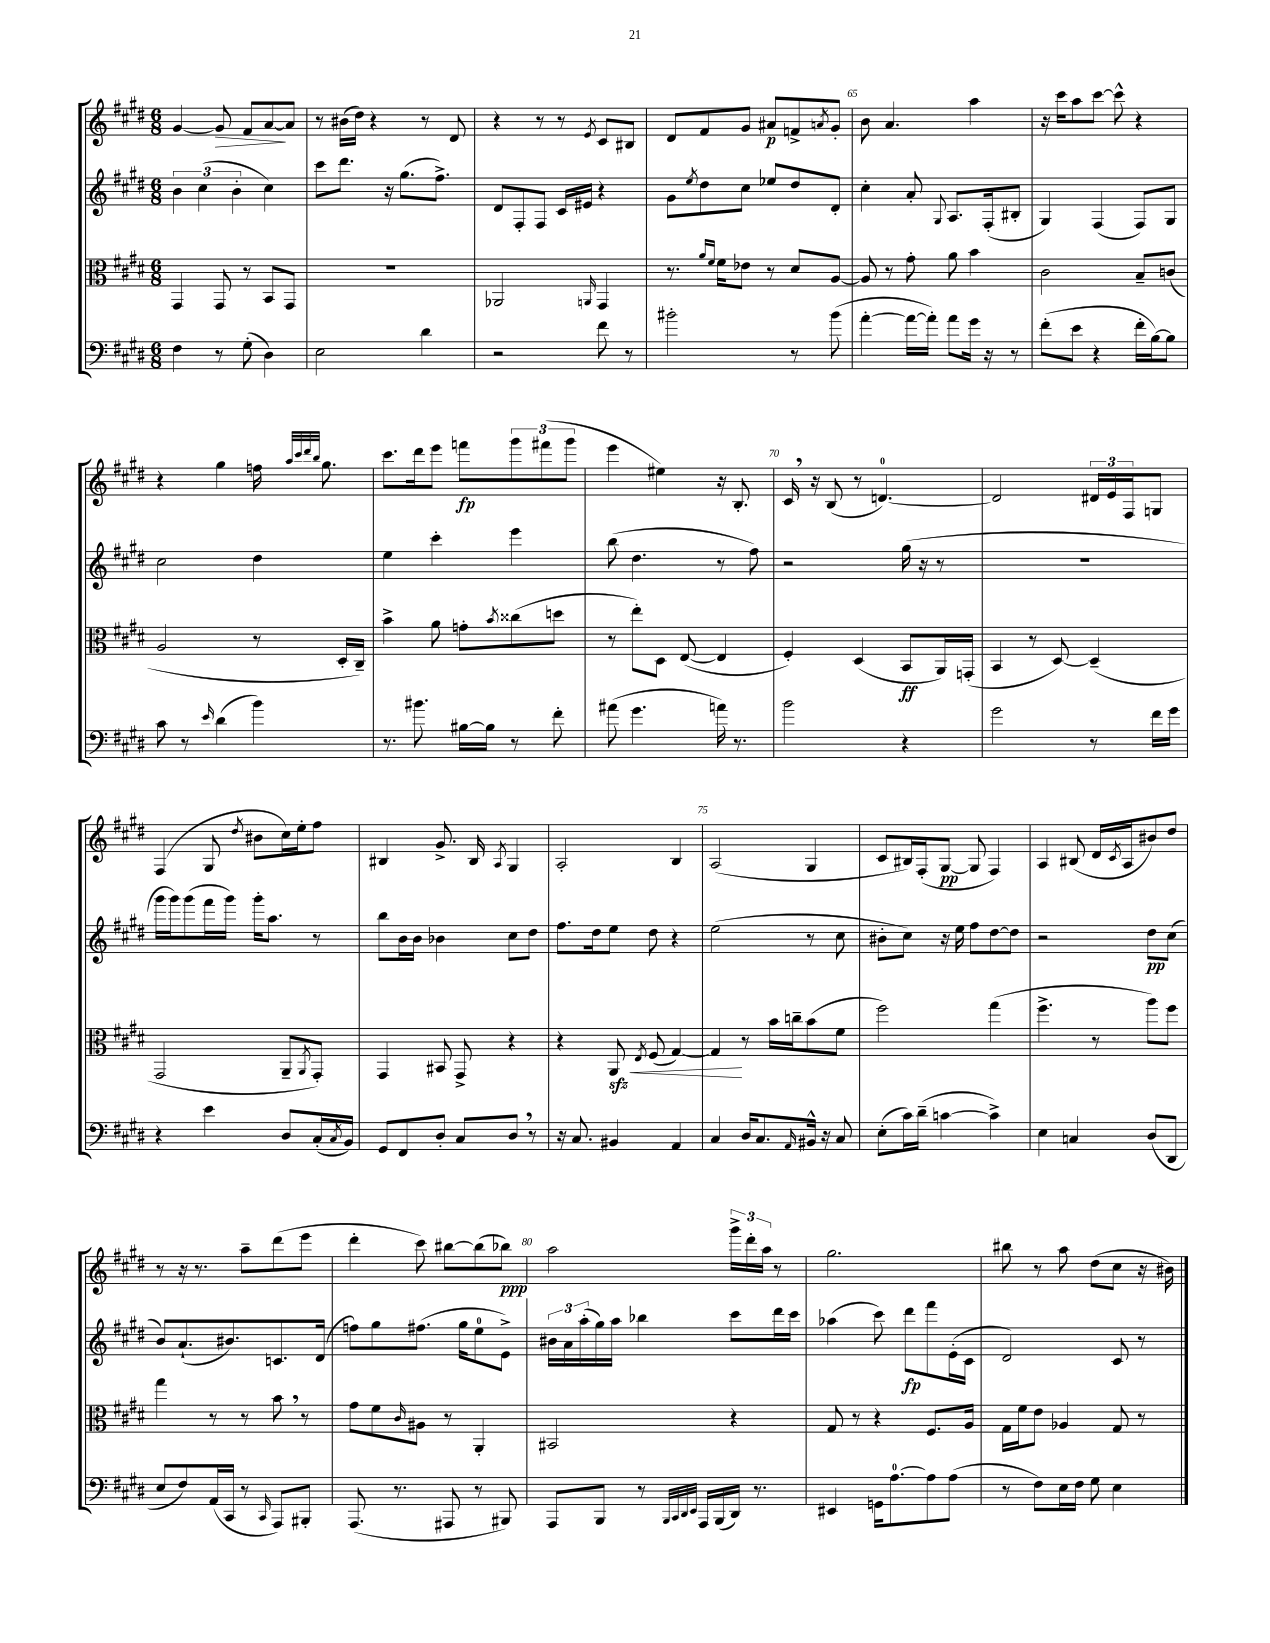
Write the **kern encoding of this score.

**kern	**kern	**dynam	**kern	**dynam	**kern	**dynam
*part4	*part3	*part3	*part2	*part2	*part1	*part1
*staff4	*staff3	*staff3	*staff2	*staff2	*staff1	*staff1
*clefF4	*clefC3	*	*clefG2	*	*clefG2	*
*k[f#c#g#d#]	*k[f#c#g#d#]	*	*k[f#c#g#d#]	*	*k[f#c#g#d#]	*
*M6/8	*M6/8	*	*M6/8	*	*M6/8	*
=61	=61	=61	=61	=61	=61	=61
4F#\	4GG#/	.	6b\	.	[4g#/	.
.	.	.	(6cc#\	.	.	.
!	!	!	!	!	!	!LO:HP:b
8r	8GG#/	.	.	.	8g#/]	>
.	.	.	6b'\	.	.	.
(8G#'\	8r	.	.	.	8f#/L	.
4D#\)	8BB/L	.	4cc#\)	.	[8a/	.
.	8GG#/J	.	.	.	8a/J]	]
=62	=62	=62	=62	=62	=62	=62
2E\	2.r	.	8ccc#\L	.	8r	.
.	.	.	8.ddd#\J	.	(16b#X\LL	.
.	.	.	.	.	16dd#\JJ)	.
.	.	.	.	.	4r	.
.	.	.	16r	.	.	.
.	.	.	(8.gg#\L	.	.	.
4d#\	.	.	.	.	8r	.
.	.	.	8.ff#^\J)	.	.	.
.	.	.	.	.	8d#/	.
=63	=63	=63	=63	=63	=63	=63
2r	2AA-X/	.	8d#/L	.	4r	.
.	.	.	8F#'/	.	.	.
.	.	.	8F#/J	.	8r	.
.	.	.	16c#/LL	.	8r	.
.	.	.	16e#X/JJ	.	.	.
.	16qqAAn/	.	.	.	8qe/	.
8f#\	4GG#/	.	4r	.	8c#/L	.
8r	.	.	.	.	8B#X/J	.
=64	=64	=64	=64	=64	=64	=64
2b#X'\	8.r	.	8g#\L	.	8d#/L	.
.	.	.	8qee/	.	.	.
.	.	.	8dd#\	.	8f#/	.
.	16qqa/LL	.	.	.	.	.
.	16qqf#/JJ	.	.	.	.	.
.	16f#\KL	.	.	.	.	.
.	8e-X\J	.	8cc#\J	.	8g#/J	.
.	8r	.	8ee-X/L	.	8a#X/L	p
8r	8d#/L	.	8dd#/	.	8fn^/	.
.	.	.	.	.	8qan/	.
(8b#\	[8A/J	.	8d#'/J	.	8g#'/J	.
=65	=65	=65	=65	=65	=65	=65
[4a'\	8A/]	.	4cc#'\	.	8b\	.
.	8r	.	.	.	4.a/	.
16a\LL_	8g#'\	.	8a'/	.	.	.
16a'\JJ])	.	.	.	.	.	.
.	.	.	8qqG#/	.	.	.
8a\L	8a\	.	8.A/L	.	.	.
16g#\Jk	4b\	.	.	.	4aa\	.
16r	.	.	(16F#'/k	.	.	.
8r	.	.	8B#X'/J	.	.	.
=66	=66	=66	=66	=66	=66	=66
(8f#'\L	2c#\	.	4G#/)	.	16r	.
.	.	.	.	.	16ccc#\KL	.
8e\J	.	.	.	.	8aa\	.
4r	.	.	(4F#/	.	[8ccc#\J	.
.	.	.	.	.	8ccc#^^\]	.
16f#'\LL	8B~/L	.	8F#/L)	.	4r	.
[16B\J)	.	.	.	.	.	.
8B\J]	(8cn/J	.	8G#/J	.	.	.
!!LO:LB:g=z
=67	=67	=67	=67	=67	=67	=67
8c#\	2A/	.	2cc#\	.	4r	.
8r	.	.	.	.	.	.
16qqe/	.	.	.	.	.	.
(4d#\	.	.	.	.	4gg#\	.
4b\)	8r	.	4dd#\	.	16ffn\	.
.	.	.	.	.	32qqaa/LLL	.
.	.	.	.	.	32qqccc#/	.
.	.	.	.	.	32qqddd#/	.
.	.	.	.	.	32qqbb/JJJ	.
.	.	.	.	.	8.gg#\	.
.	16D#'/LL	.	.	.	.	.
.	16C#~/JJ)	.	.	.	.	.
=68	=68	=68	=68	=68	=68	=68
8.r	4b^\	.	4ee\	.	8.ccc#\L	.
8.b#X\	.	.	.	.	16ddd#\k	.
.	8a\	.	4ccc#'\	.	8eee\J	.
[16B#X\LL	8gn'\L	.	.	.	8fffn\L	fp
16B#\JJ]	.	.	.	.	.	.
.	8qb/	.	.	.	.	.
8r	(8cc##X\	.	4eee\	.	12ggg#\	.
.	.	.	.	.	(12fff#X\	.
8f#'\	8ddn\J	.	.	.	.	.
.	.	.	.	.	12ggg#\J	.
=69	=69	=69	=69	=69	=69	=69
(8a#X\	8r	.	(8bb\	.	4eee\	.
4.g#\	8ee'\L)	.	4.dd#\	.	.	.
.	8D#\J	.	.	.	4ee#X\)	.
.	([8E/	.	.	.	.	.
16an\)	4E/]	.	8r	.	16r	.
8.r	.	.	.	.	8.B'/	.
.	.	.	8ff#\)	.	.	.
=70	=70	=70	=70	=70	=70	=70
2b\	4F#'/)	.	2r	.	16c#,/	.
.	.	.	.	.	16r	.
.	.	.	.	.	(8B/	.
.	(4D#/	.	.	.	8r	.
.	.	.	.	.	[4.dn/)	.
4r	8BB/L	ff	(16gg#\	.	.	.
.	.	.	16r	.	.	.
.	16AA/L)	.	8r	.	.	.
.	(16GGn'/JJ	.	.	.	.	.
=71	=71	=71	=71	=71	=71	=71
2g#\	4BB/	.	2.r	.	2d/]	.
.	8r	.	.	.	.	.
.	[8D#/)	.	.	.	.	.
8r	(4D#~/]	.	.	.	24d#X/LL	.
.	.	.	.	.	24e/	.
.	.	.	.	.	24F#/J	.
16f#\LL	.	.	.	.	8Gn/J	.
16g#\JJ	.	.	.	.	.	.
!!LO:LB:g=z
=72	=72	=72	=72	=72	=72	=72
4r	2GG#/	.	16ggg#\LL	.	(4F#/	.
.	.	.	16ggg#\J)	.	.	.
.	.	.	(8ggg#\	.	.	.
4e\	.	.	16fff#\L	.	8G#/	.
.	.	.	16ggg#\JJ)	.	.	.
.	.	.	.	.	8qdd#/	.
.	.	.	16ggg#'\KL	.	8b#X\L	.
.	.	.	8.aa\J	.	.	.
8D#/L	8AA~/L	.	.	.	16cc#\L)	.
.	.	.	.	.	16ee'\J	.
.	8qAA/	.	.	.	.	.
(16C#'/L	8GG#'/J)	.	8r	.	8ff#\J	.
8qC#/	.	.	.	.	.	.
16BB/JJ)	.	.	.	.	.	.
=73	=73	=73	=73	=73	=73	=73
8GG#/L	4GG#/	.	8bb\L	.	4B#X/	.
8FF#/	.	.	16b\L	.	.	.
.	.	.	16b\JJ	.	.	.
8D#'/J	8BB#X/	.	4b-X\	.	8.g#^/	.
8C#/L	8GG#^/	.	.	.	.	.
.	.	.	.	.	16B#/	.
.	.	.	.	.	8qA/	.
8D#,/J	4r	.	8cc#\L	.	4G#/	.
8r	.	.	8dd#\J	.	.	.
=74	=74	=74	=74	=74	=74	=74
16r	4r	.	8.ff#\L	.	2A'/	.
8.C#/	.	.	.	.	.	.
.	.	.	16dd#\k	.	.	.
!	!	!LO:HP:b	!	!	!	!
4BB#X/	8AAzz/	<	8ee\J	.	.	.
.	8qE/	.	.	.	.	.
.	(8F#/	.	8dd#\	.	.	.
4AA/	[4G#/)	.	4r	.	4B/	.
=75	=75	=75	=75	=75	=75	=75
4C#/	4G#/]	.	(2ee\	.	(2A/	.
16D#/KL	8r	[	.	.	.	.
8.C#/	.	.	.	.	.	.
.	16b\LL	.	.	.	.	.
.	16ccn~\J	.	.	.	.	.
16qqAA/	.	.	.	.	.	.
16BB#X^^/Jk	(8b\	.	8r	.	4G#/	.
16r	.	.	.	.	.	.
8C#/	8f#\J	.	8cc#\	.	.	.
=76	=76	=76	=76	=76	=76	=76
(8E'\L	2ff#\)	.	8b#X'\L	.	8c#/L	.
16c#\L)	.	.	8cc#\J)	.	16B#X/L)	.
(16d#~\JJ	.	.	.	.	(16F#'/J	.
[4cn\	.	.	16r	.	[8G#/J	pp
.	.	.	16ee\	.	.	.
.	.	.	8ff#\L	.	8G#/]	.
4c^\])	(4gg#\	.	[8dd#\	.	4F#/)	.
.	.	.	8dd#\J]	.	.	.
=77	=77	=77	=77	=77	=77	=77
4E\	4.ff#^\	.	2r	.	4A/	.
4Cn/	.	.	.	.	(8B#X/	.
.	8r	.	.	.	16d#/LL	.
.	.	.	.	.	8qc#/	.
.	.	.	.	.	16A/J	.
(8D#/L	8aa\L)	.	8dd#\L	pp	8b#X/)	.
8DD#/J	8ff#\J	.	(8cc#\J	.	8dd#/J	.
!!LO:LB:g=z
=78	=78	=78	=78	=78	=78	=78
8E/L	4gg#\	.	8b/L)	.	8r	.
8F#/)	.	.	(8.a`/	.	16r	.
.	.	.	.	.	8.r	.
(16AA/L	8r	.	.	.	.	.
16CC#/JJ	.	.	8.b#X/)	.	.	.
8r	8r	.	.	.	8aa~\L	.
16qqCC#/	.	.	.	.	.	.
8AAA/L)	8b,\	.	8.cn/	.	(8ddd#\	.
8BBB#X'/J	8r	.	.	.	8eee\J	.
.	.	.	(16d#/Jk	.	.	.
=79	=79	=79	=79	=79	=79	=79
(8.AAA/	8g#\L	.	8ffn\L)	.	4ddd#'\	.
.	8f#\	.	8gg#\	.	.	.
8.r	.	.	.	.	.	.
.	16qqc#/	.	.	.	.	.
.	8A#X\J	.	(8.ff#X\J	.	8ccc#\)	.
8AAA#X/	8r	.	.	.	[8bb#X\L	.
.	.	.	16gg#\KL	.	.	.
8r	4AA'/	.	8ee\	.	(8bb#\]	.
8BBB#X/)	.	.	8e^\J)	.	8bb-X\J)	ppp
=80	=80	=80	=80	=80	=80	=80
8AAA/L	2BB#X/	.	24b#X\LL	.	2aa\	.
.	.	.	24a\	.	.	.
.	.	.	(24aa'\	.	.	.
8BBB/J	.	.	16gg#\)	.	.	.
.	.	.	16aa\JJ	.	.	.
8r	.	.	4bb-X\	.	.	.
32qqBBB/LLL	.	.	.	.	.	.
32qqCC#/	.	.	.	.	.	.
32qqDD#/	.	.	.	.	.	.
32qqEE/JJJ	.	.	.	.	.	.
16AAA/LL	.	.	.	.	.	.
(16BBB/	.	.	.	.	.	.
16DD#/JJ)	4r	.	8ccc#\L	.	24ggg#^\LL	.
.	.	.	.	.	24ddd#'\	.
8.r	.	.	.	.	.	.
.	.	.	.	.	24aa\JJ	.
.	.	.	16ddd#\L	.	8r	.
.	.	.	16ccc#\JJ	.	.	.
=81	=81	=81	=81	=81	=81	=81
4EE#X/	8G#/	.	(4aa-X\	.	2.gg#\	.
.	8r	.	.	.	.	.
16GGn\KL	4r	.	8ccc#\)	.	.	.
[8.A\	.	.	.	.	.	.
.	.	.	8ddd#\L	fp	.	.
8A\]	8.F#/L	.	8fff#\	.	.	.
(8A\J	.	.	(16e'\L	.	.	.
.	16A/Jk	.	16c#\JJ	.	.	.
=82	=82	=82	=82	=82	=82	=82
8r	16G#\LL	.	2d#/)	.	8bb#X\	.
.	16f#\J	.	.	.	.	.
8F#\L)	8e\J	.	.	.	8r	.
16E\L	4A-X/	.	.	.	8aa\	.
16F#\JJ	.	.	.	.	.	.
8G#\	.	.	.	.	(8dd#\L	.
4E\	8G#/	.	8c#/	.	8cc#\J	.
.	8r	.	8r	.	16r	.
.	.	.	.	.	16b#X\)	.
==	==	==	==	==	==	==
*-	*-	*-	*-	*-	*-	*-
